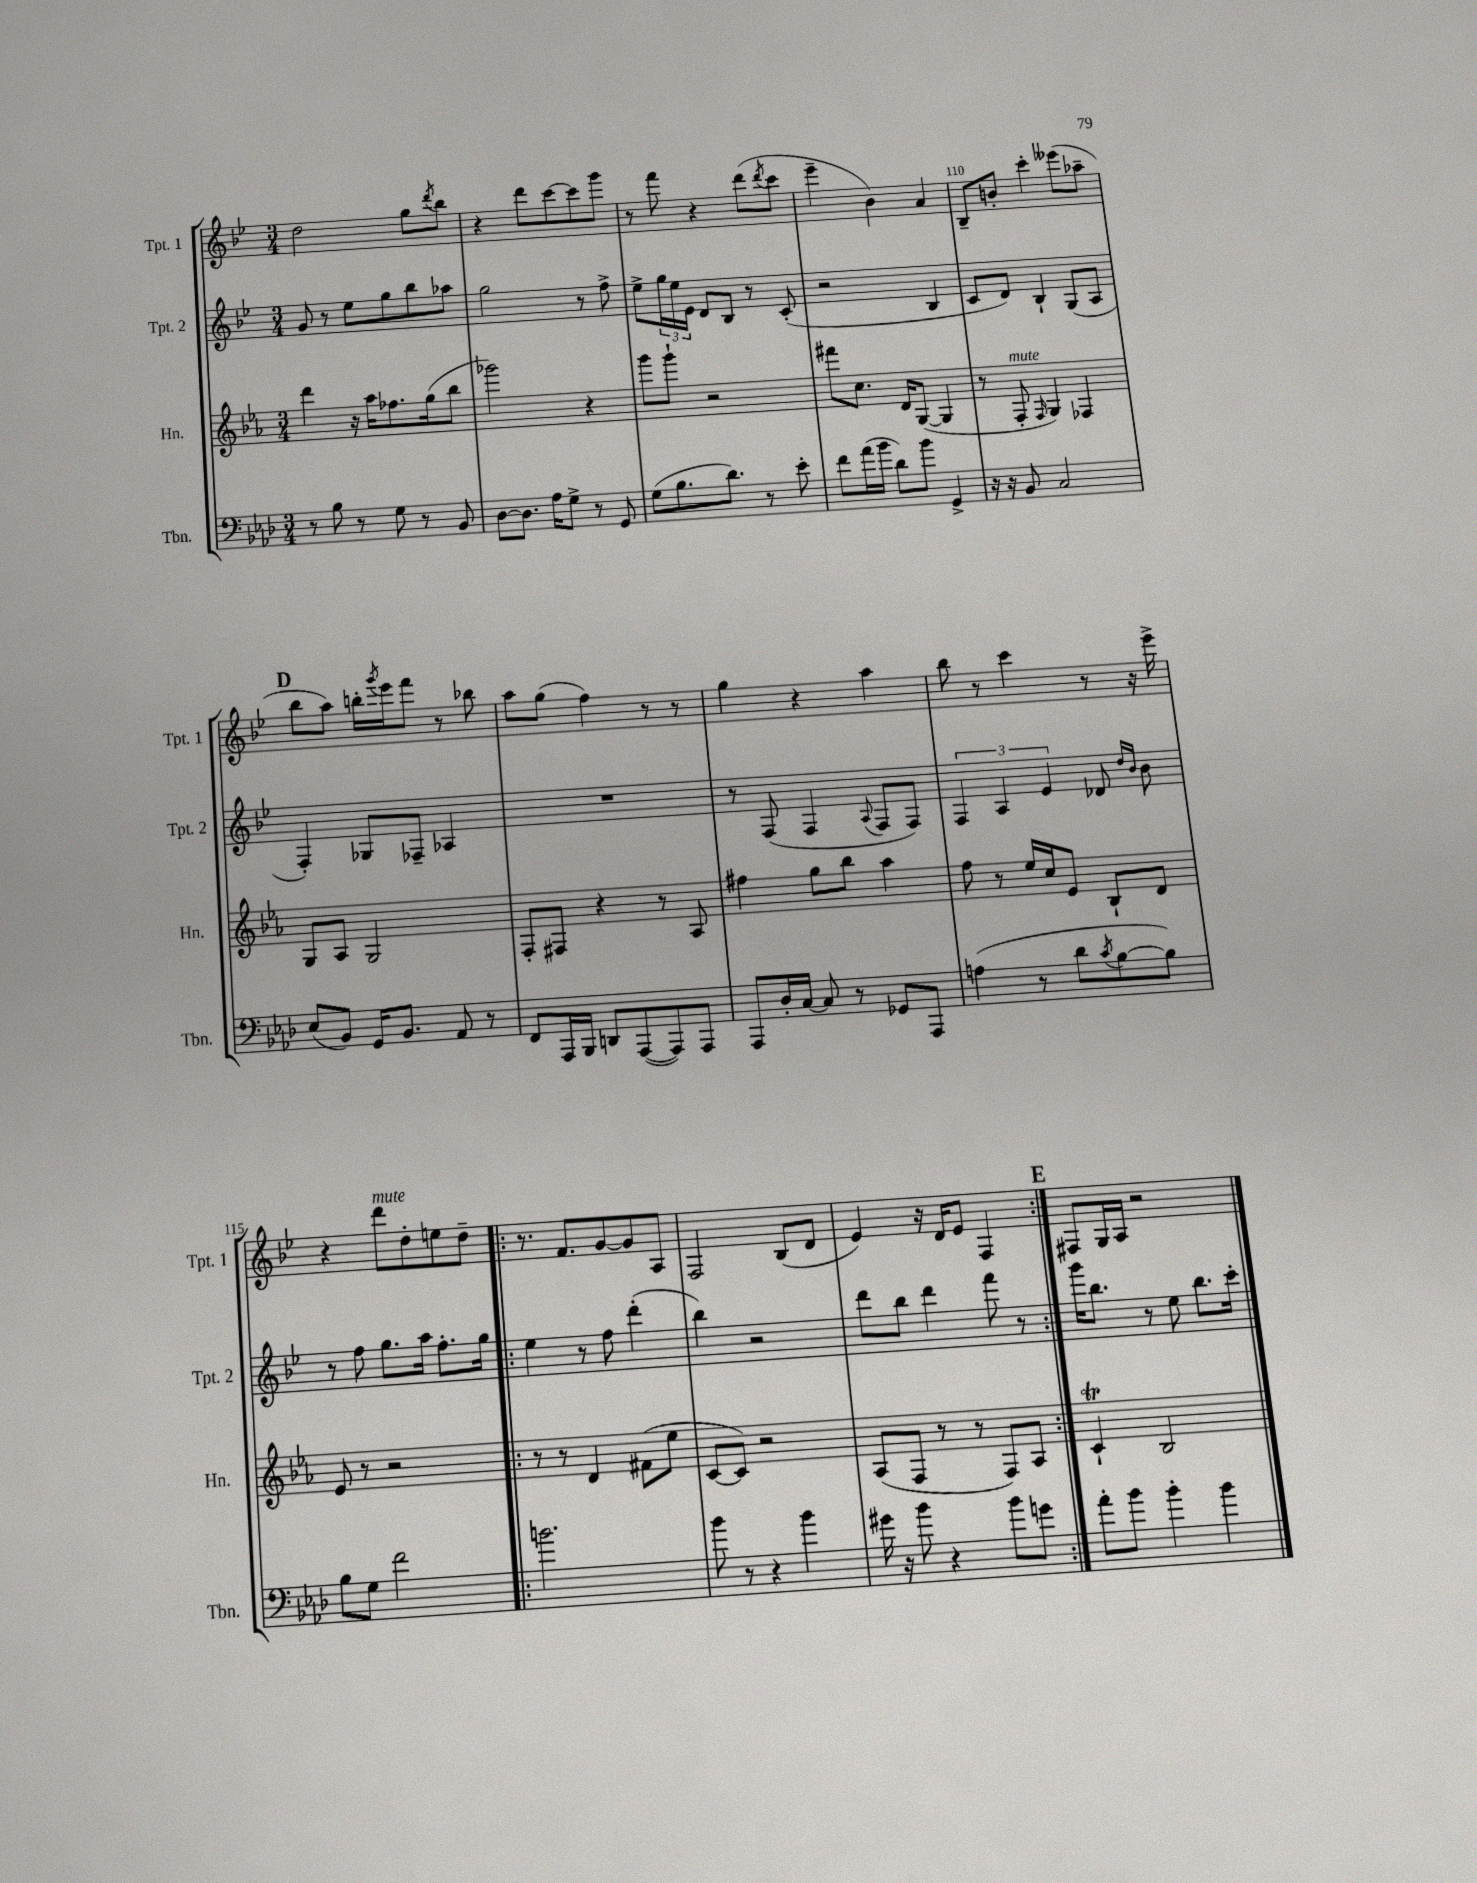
<<
\new StaffGroup <<
\new Staff = "s0" \with { instrumentName = "Tpt. 1" shortInstrumentName = "Tpt. 1" } {
    \clef treble \key bes \major \numericTimeSignature \time 3/4
    d''2 g''8 \acciaccatura { d'''8 } bes''8 |
    r4 d'''8 c'''8~ c'''8 g'''8 |
    r8 f'''8 r4 d'''8( \acciaccatura { d'''8 } c'''8 |
    ees'''4-- bes'4) a'4 |
    bes8-- b'8-. c'''4-. eeses'''8( aes''8-- |
    \mark \markup { \bold "D" } bes''8 a''8) b''16-. \acciaccatura { g'''8 } ees'''16 f'''8 r8 bes''8 |
    a''8 g''8( f''4) r8 r8 |
    g''4 r4 a''4 |
    bes''8 r8 c'''4 r8 r16 ees'''16-> |
    r4 d'''8^\markup { \italic "mute" } d''8-. e''8 d''8-- |
    \repeat volta 2 { r8. f'8. g'8~ g'8 a8 |
    f2 bes8( d'8 |
    ees'4) r16 d'16 ees'8 f4 | }
    \mark \markup { \bold "E" } fis8 g16 a16 r2 \bar "|." |
}
\new Staff = "s1" \with { instrumentName = "Tpt. 2" shortInstrumentName = "Tpt. 2" } {
    \clef treble \key bes \major \numericTimeSignature \time 3/4
    g'8 r8 ees''8 g''8 bes''8 aes''8 |
    g''2 r8 f''8-> |
    ees''8-> \tuplet 3/2 { g''16 ees''16 ees'16 } d'8 bes8 r8 c'8-.( |
    r2 bes4 |
    c'8 d'8) bes4-! g8( a8 |
    \mark \markup { \bold "D" } f4-.) ges8 fes8-- aes4 |
    R2. |
    r8 f8( f4 \appoggiatura { a8 } f8 f8) |
    \tuplet 3/2 { f4 a4 ees'4 } des'8 \grace { d''16 bes'16 } bes'8 |
    r8 f''8 g''8. a''16 f''8.-. g''16 |
    \repeat volta 2 { ees''4 r8 f''8 d'''4-.( |
    bes''4) r2 |
    d'''8 bes''8 d'''4 f'''8 r8 | }
    \mark \markup { \bold "E" } g'''16 bes''8. r8 ees''8 bes''8. c'''16-. \bar "|." |
}
\new Staff = "s2" \with { instrumentName = "Hn." shortInstrumentName = "Hn." } {
    \clef treble \key ees \major \numericTimeSignature \time 3/4
    d'''4 r16 aes''16 fes''8. g''16( bes''8 |
    ges'''2) r4 |
    g'''8 g'''8-! r2 |
    fis'''8 c''8. d'16 g8~( g4 |
    r8 f8-.^\markup { \italic "mute" } \grace { f16 } g4) fes4 |
    \mark \markup { \bold "D" } g8 aes8 g2 |
    f8-. fis8 r4 r8 aes8 |
    fis''4 g''8 bes''8 aes''4 |
    f''8 r8 ees''16 c''16 ees'8 bes8-! d'8 |
    ees'8 r8 r2 |
    \repeat volta 2 { r8 r8 d'4 fis'8( ees''8 |
    c'8~ c'8) r2 |
    aes8( f8 r8 r8 f8) aes8 | }
    \mark \markup { \bold "E" } c'4-!\trill bes2 \bar "|." |
}
\new Staff = "s3" \with { instrumentName = "Tbn." shortInstrumentName = "Tbn." } {
    \clef bass \key aes \major \numericTimeSignature \time 3/4
    r8 bes8 r8 g8 r8 bes,8 |
    des8~ des8. aes16 g8-> r8 g,8 |
    g8( bes8. des'8.) r8 ees'8-. |
    f'8 aes'16( bes'16 des'8) bes'8 g,4-> |
    r16 r16 bes,8 c2 |
    \mark \markup { \bold "D" } ees8( bes,8) g,16 bes,8. aes,8 r8 |
    f,8 aes,,16 bes,,16 d,8 aes,,8~( aes,,8) aes,,8 |
    aes,,8 des16-. c16~ c8 r8 ges,8 aes,,8 |
    a4( r8 des'8 \acciaccatura { c'8 } bes8~ bes8) |
    bes8 g8 f'2 |
    \repeat volta 2 { b'2. |
    bes'8 r8 r4 bes'4 |
    gis'16 r16 bes'8 r4 bes'8 g'8 | }
    \mark \markup { \bold "E" } aes'8-. bes'8 bes'4-. bes'4 \bar "|." |
}
>>
>>
\layout { \context { \Score currentBarNumber = #106 \override BarNumber.break-visibility = ##(#f #t #t) barNumberVisibility = #(every-nth-bar-number-visible 5) } }
